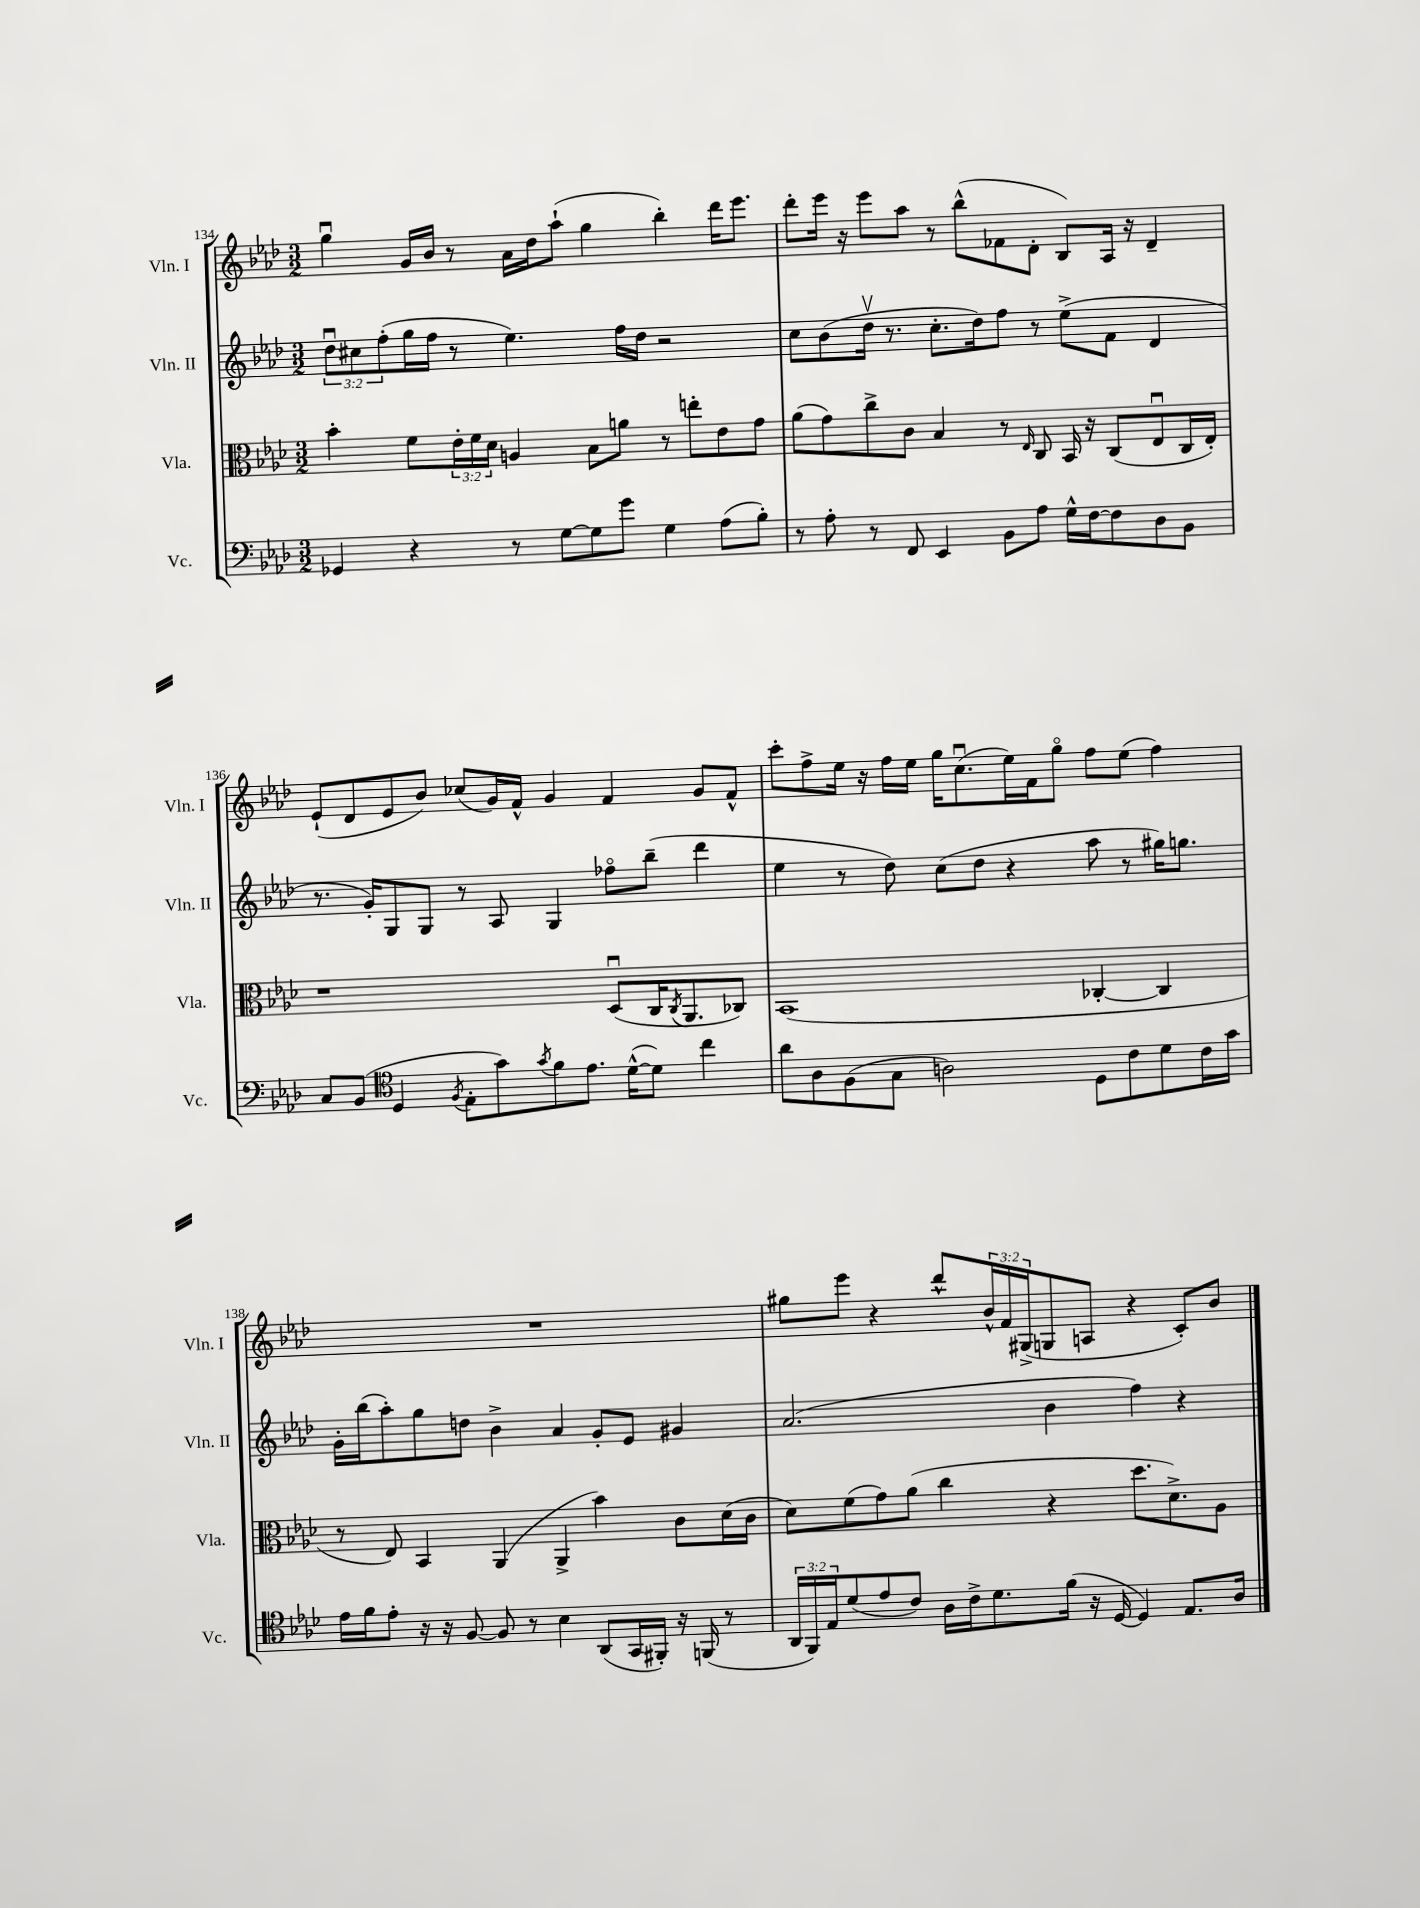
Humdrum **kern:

**kern	**kern	**kern	**kern
*part4	*part3	*part2	*part1
*staff4	*staff3	*staff2	*staff1
*I"Vc.	*I"Vla.	*I"Vln. II	*I"Vln. I
*I'Vc.	*I'Vla.	*I'Vln. II	*I'Vln. I
*clefF4	*clefC3	*clefG2	*clefG2
*k[b-e-a-d-]	*k[b-e-a-d-]	*k[b-e-a-d-]	*k[b-e-a-d-]
*M3/2	*M3/2	*M3/2	*M3/2
=134	=134	=134	=134
4GG-X/	4b-'\	12dd-u\L	4ggu\
.	.	12cc#X\	.
.	.	(12ff'\	.
4r	8f\L	16gg\L	16g/LL
.	.	16ff\JJ	16b-/JJ
.	24e-'\L	8r	8r
.	24f\	.	.
.	24d-\JJ	.	.
8r	4An/	4.ee-\)	16a-\LL
.	.	.	16dd-\J
[8G\L	.	.	(8aa-`\J
8G\]	8B-\L	.	4gg\
8g\J	8an\J	16ff\LL	.
.	.	16dd-\JJ	.
4G\	8r	2r	4bb-'\)
.	8een'\L	.	.
(8A-\L	8e-\	.	16ddd-\KL
.	.	.	8.eee-\J
8B-'\J)	8g\J	.	.
=135	=135	=135	=135
8r	(8a-\L	8cc\L	8ddd-'\L
8A-'\	8g\)	(8b-\	16eee-\Jk
.	.	.	16r
8r	8cc^\	16dd-v\Jk	8eee-\L
.	.	8.r	.
8FF/	8c\J	.	8aa-\J
4EE-/	4B-/	8.cc'\L	8r
.	.	.	(8bb-^^\L
.	.	16dd-\k)	.
8BB-\L	8r	8ff\J	8f-X\
.	16qqE-/	.	.
8A-\J	8C/	8r	8d-'\J
16G^^\LL	16BB-/	(8ee-^\L	8B-/L)
[16F\J	16r	.	.
8F\]	(8C/L	8f\J	16A-/Jk
.	.	.	16r
8D-\	8E-u/	4d-/	4d-~/
8BB-\J	16C/L	.	.
.	16E-'/JJ)	.	.
!!LO:LB:g=z
=136	=136	=136	=136
8C/L	1r	8.r	(8e-`/L
(8BB-/J	.	.	8d-/
.	.	16g'/KL)	.
*clefC4	*	*	*
4D-/	.	8G/	8e-/
.	.	8G/J	8b-/J)
8qF/	.	.	.
8E-'\L	.	8r	(8cc-X/L
8g\)	.	8A-/	16g/L)
.	.	.	16f^^/JJ
8qg/	.	.	.
8f\	.	4G/	4g/
8.e-\J	.	.	.
.	(8D-u/L	8ff-X\L	4f/
([16d-^^\KL	.	.	.
8d-\J])	16C/K	(8bb-~\J	.
.	8qC/	.	.
.	8.AA-/	.	.
4cc\	.	4ddd-\	8g/L
.	8C-X/J)	.	8f^^/J
=137	=137	=137	=137
8a-\L	(1BB-	4ee-\	8ccc'\L
8A-\	.	.	8ff^\
(8F\	.	8r	16ee-\Jk
.	.	.	16r
8G\J	.	8dd-\)	16ff\LL
.	.	.	16ee-\JJ
2An\)	.	(8cc\L	16gg\KL
.	.	.	(8.ccu\
.	.	8dd-\J	.
.	.	4r	16ee-\L)
.	.	.	16f\J
.	.	.	8gg\J
8D-\L	[4C-X'/	8aa-\	8ff\L
8c\	.	8r	(8ee-\J
8d-\	4C-/]	16gg#X\KL)	4ff\)
.	.	8.ggn\J	.
16c\L	.	.	.
16g\JJ	.	.	.
!!LO:LB:g=z
=138	=138	=138	=138
16e-\LL	8r	16g'\LL	1.r
16f\J	.	(16bb-\J	.
8e-'\J	8E-/)	8aa-'\)	.
16r	4BB-/	8gg\	.
16r	.	.	.
[8F/	.	8ddn\J	.
8F/]	(4AA-/	4b-^\	.
8r	.	.	.
4B-\	4AA-^/	4a-/	.
(8AA-/L	4b-\)	8g'/L	.
16GG/L	.	8e-/J	.
16FF#X'/JJ)	.	.	.
16r	8c\L	4g#X/	.
(16FFn/	.	.	.
8r	(16d-\L	.	.
.	16c\JJ	.	.
=139	=139	=139	=139
24AA-/LL	8d-\L)	(2.a-/	8gg#X\L
24FF/)	.	.	.
24E-/J	.	.	.
(8d-/	(8f\	.	8eee-\J
8e-/	8g\)	.	4r
8c/J)	(8a-\J	.	.
16A-\LL	4cc\	.	8ddd-^^/L
16c^\J	.	.	.
8.d-\	.	.	24b-^^/L
.	.	.	24f/
.	.	.	(24G#X^/J
.	4r	4b-\	8Gn/
(16f\Jk	.	.	.
16r	.	.	8An/J
[16D-/	.	.	.
4D-/])	8.dd-\L	4ff\)	4r
.	8.d-^\)	.	.
8.E-/L	.	4r	8c'/L)
.	8A-\J	.	8b-/J
16A-/Jk	.	.	.
==	==	==	==
*-	*-	*-	*-
